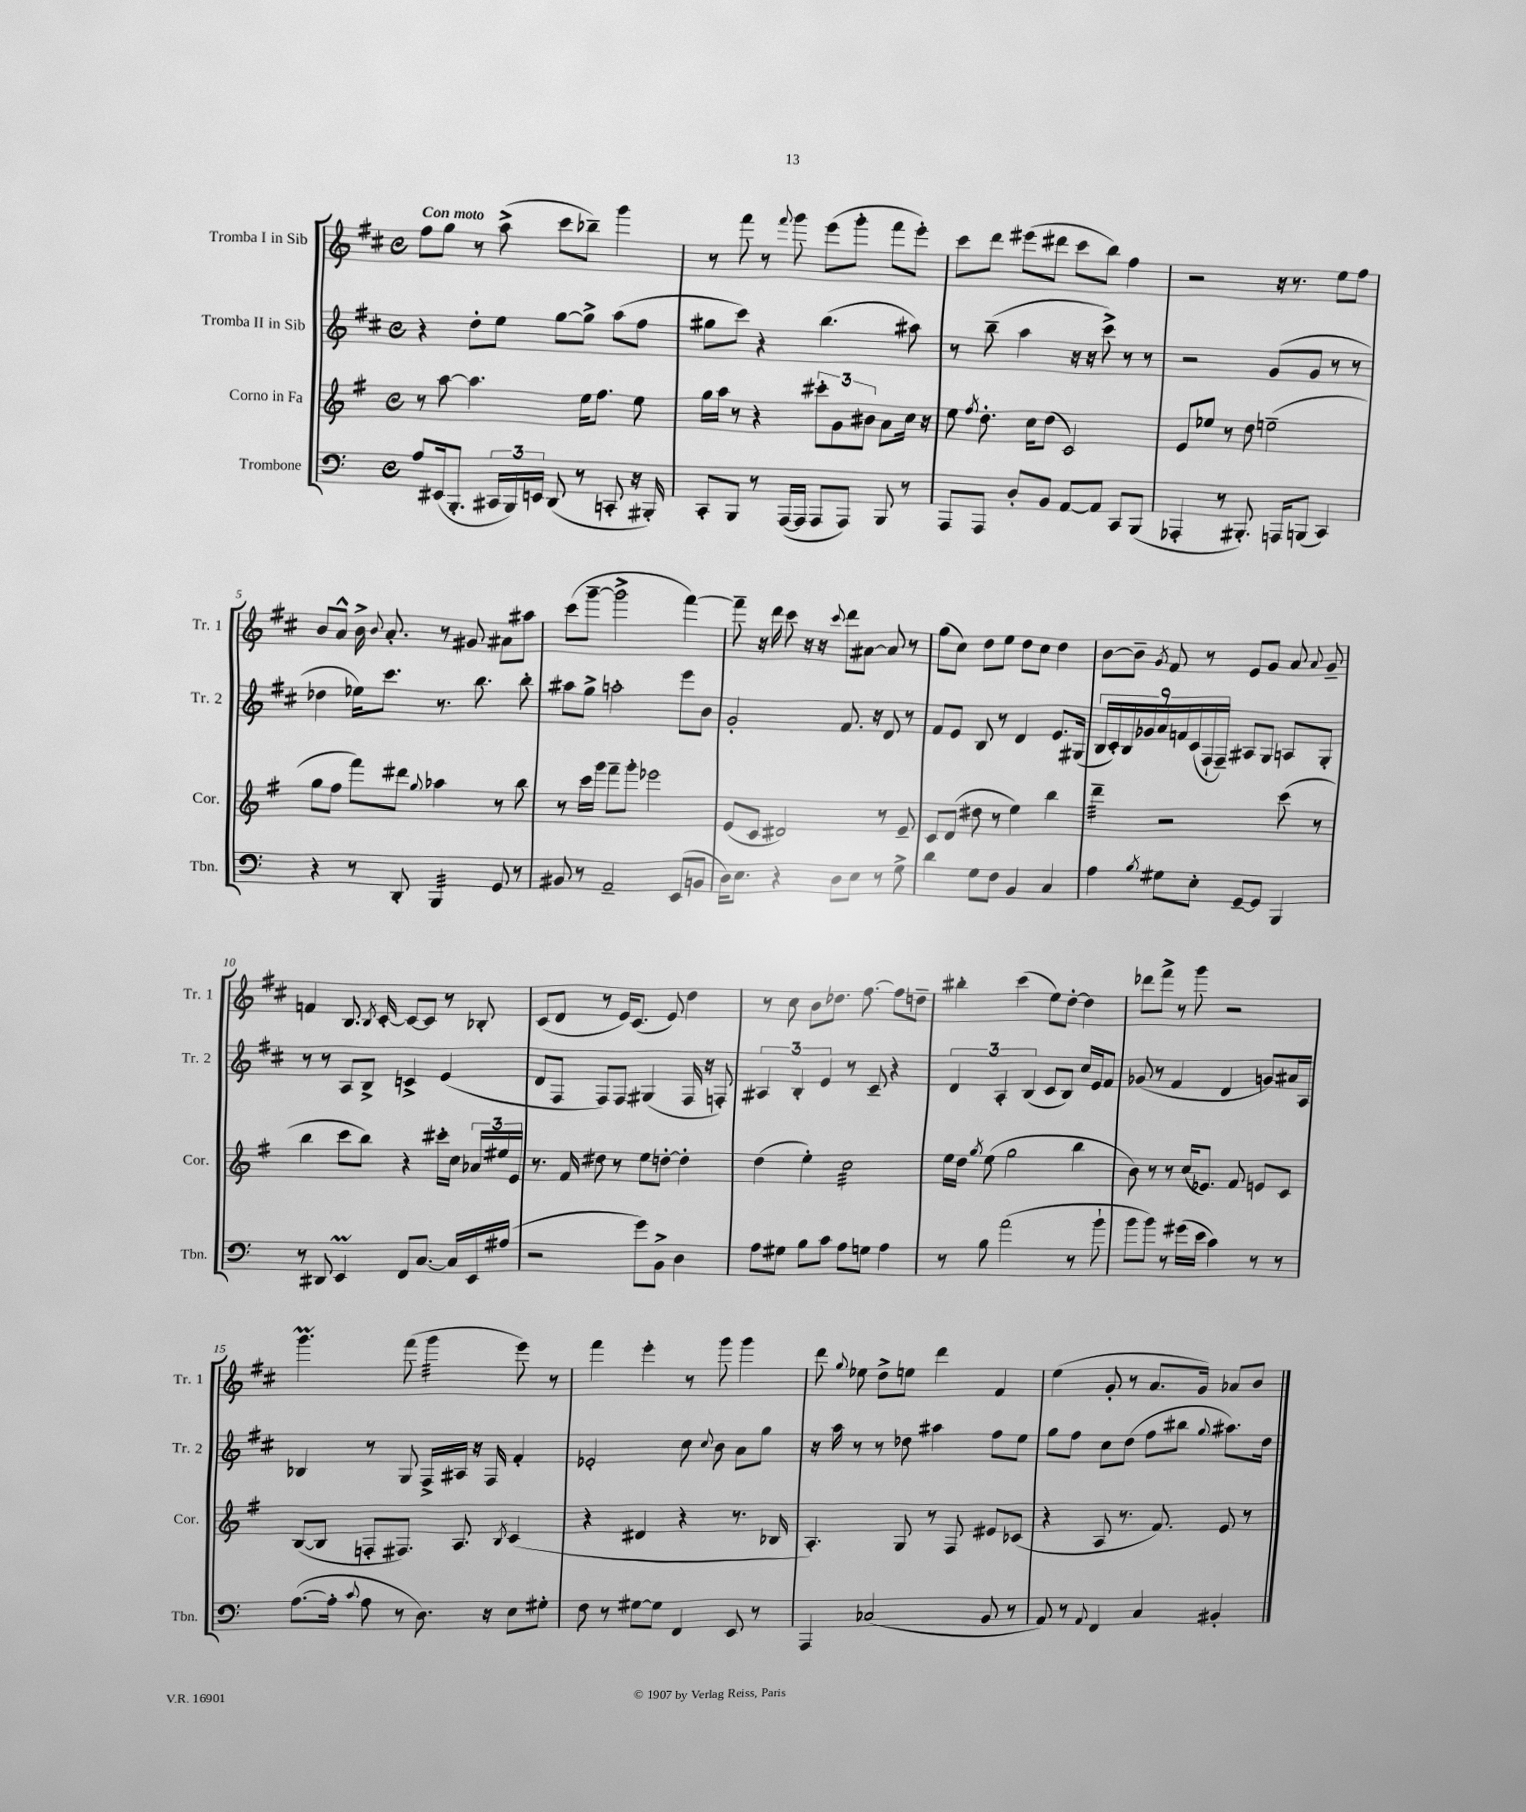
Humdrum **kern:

**kern	**kern	**kern	**kern
*staff4	*staff3	*staff2	*staff1
*clefF4	*clefG2	*clefG2	*clefG2
*k[]	*k[f#]	*k[f#c#]	*k[f#c#]
*M4/4	*M4/4	*M4/4	*M4/4
*met(c)	*met(c)	*met(c)	*met(c)
8A	8r	4r	8ff#
(16EE#	[8aa	.	8gg
8.BBB'	.	.	.
.	4.aa]	8dd'	8r
24CC#	.	8ee	(8aa^
24BBB)	.	.	.
24EE	.	.	.
(8DD	.	[8gg	8ccc#
8r	16ee	8gg^]	8bb-~)
.	8.ff#	.	.
8CC'	.	(8aa	4ggg
16r	8ee	8ff#	.
16BBB#')	.	.	.
=	=	=	=
8CC'	16gg	8gg#	8r
.	16aa	.	.
8BBB	8r	8ccc#)	8fff#
8r	4r	4r	8r
.	.	.	8qqfff#
([16AAA	.	.	8ggg
16AAA]	.	.	.
8AAA	12ccc#'	(4.bb	(8eee
.	12g	.	.
8AAA)	.	.	8ggg'
.	12b#	.	.
8BBB	8a	.	8fff#
8r	16cc	8aa#)	8eee')
.	16r	.	.
=	=	=	=
8AAA	8ee	8r	8ccc#
.	8qff#	.	.
8AAA	8.dd'	(8bb~	8ddd
8D'	.	4aa	(8eee#
.	16cc	.	.
8BB	(8dd	.	8ddd#
[8AA	2c)	16r	8ccc#
.	.	16r	.
8AA]	.	8ccc#^)	8bb)
8CC	.	8r	4ff#
(8BBB	.	8r	.
=	=	=	=
4AAA-'	8e	2r	2r
.	8ee-	.	.
8r	8r	.	.
8.BBB#')	8dd	.	.
.	(2ee~	(8g	16r
16AAA	.	.	8.r
(8BBB	.	8g	.
4CC)	.	8r	8ee
.	.	8r	8ff#
=	=	=	=
4r	8gg	4dd-	8b
.	8ff#	.	8a^^
8r	8fff#)	16ee-)	16b^
.	.	.	8qqb
.	.	8.ccc#	8.a'
8DD'	8ddd#	.	.
.	8qqgg	.	.
4BBB	4aa-	8.r	8r
.	.	.	8g#
.	.	8.bb	.
8GG	8r	.	8a#
8r	8bb	8bb'	8aa#
=	=	=	=
8BB#	8r	8aa#	(8ccc#
8r	16ccc	8gg^	[8ggg~
.	16ggg	.	.
2AA~	8fff#~	2aa'	2ggg^]
.	8ggg'	.	.
.	2eee-	.	.
(8EE	.	8eee	[4fff#)
8BB	.	8b	.
=	=	=	=
16D)	(8e	2g'	8fff#~]
8.E	.	.	.
.	8c	.	16r
.	.	.	16ddd
4r	2d#)	.	8ccc#
.	.	.	16r
.	.	.	16r
.	.	.	8qqccc#
8D	.	8.f#	8ddd
8E	.	.	[8a#
.	.	16r	.
8r	8r	8d	8a#]
8G^	8e~	8r	8r
=	=	=	=
4d	8c	8f#	(8gg
.	(8d	8e	8cc#)
8G	8dd#	8B	8dd
8F	8r	8r	8ee
4BB	4ee)	4d	8dd
.	.	.	8cc#
4C	4bb	8.e	4dd
.	.	(16G#	.
=	=	=	=
4A	4ddd~	18B	[8b
.	.	18c#')	.
.	.	18B	.
.	.	.	8b~]
.	.	18g-	.
.	.	18a	.
8qB	.	.	8qg
8G#	2r	.	8f#
.	.	18f	.
.	.	(18c#	.
8E'	.	.	8r
.	.	18F#`	.
.	.	18F#~)	.
[8GG~	.	8A#	8e
8GG]	.	8G	8g
4BBB	(8ccc	8A	8a
.	.	.	8qqa
.	8r	8G'	8g~
=	=	=	=
8r	4bb	8r	4f
8DD#	.	8r	.
4EE	8ccc	8A	8.B
.	8bb)	8B^	.
.	.	.	8qB
.	.	.	[16c#'
8FF	4r	4c^	8c#_
[8.C	.	.	8c#]
.	16ccc#'	(4e	8r
16C]	16cc	.	.
16EE	24a-	.	8B-'
.	24ee#	.	.
(16A#	.	.	.
.	24e	.	.
=	=	=	=
2r	8.r	8d	(8c#
.	.	8F#	8d
.	16f#	.	.
.	8dd#	8F#)	8r
.	8r	8F#	16e)
.	.	.	(8.c#
8g)	8ee	(4G#	.
8BB^	[8dd'	.	8e)
4D	4dd']	16F#	4dd
.	.	16r	.
.	.	8F')	.
=	=	=	=
8A	(4dd	6A#	8r
8G#	.	.	8cc#
.	.	6B'	.
8B	4ee')	.	8b
.	.	6e	.
8c	.	.	8.dd-
8A	2cc	8r	.
.	.	.	[8.ff#
8G	.	8c#~	.
4A	.	4r	8ff#]
.	.	.	8dd~
=	=	=	=
8r	16ee	6d	4bb#'
.	16dd	.	.
.	8qgg	.	.
8B	(8ee	.	.
.	.	6A'	.
(2a	2gg	.	(4ccc#
.	.	(6B	.
.	.	8c#	8ee)
.	.	8B)	[8dd'
8r	4bb	16cc#	4dd]
.	.	16e	.
8b`	.	8f#	.
=	=	=	=
8b	8b)	(8g-	8ddd-
8b)	8r	8r	8fff#^
8r	8r	4f#	8r
(16g#	(16cc	.	8ggg
16e	8.e-)	.	.
4c)	.	4d	2r
.	8f#	.	.
8r	8e	8g)	.
8r	8c	16a#	.
.	.	16A	.
=	=	=	=
([8.A	([8B	4B-	4.ggg
.	8B]	.	.
16A']	.	.	.
8qqc	.	.	.
8A	8F'	8r	.
8r	8.F#)	8G	(8fff#
8.D)	.	16F#^	4ggg
.	8.A	16A#	.
.	.	16r	.
16r	.	16F#	.
.	8qB	.	.
8E	(4c	4f#'	8eee)
8G#'	.	.	8r
=	=	=	=
8F	4r	2e-'	4fff#
8r	.	.	.
[8G#	4d#	.	4eee'
8G#]	.	.	.
4FF	4r	8cc#	8r
.	.	8qqcc#	.
.	.	8b	8ggg
8EE	8.r	8a	4ggg
8r	.	8gg	.
.	16B-	.	.
=	=	=	=
4AAA	4.A')	16r	8ddd
.	.	16aa	.
.	.	.	8qqgg
.	.	8r	8ee-
(2C-	.	8r	8dd^
.	8G	8dd-	8ee
.	8r	4aa#	4ddd
.	8F#	.	.
8BB	8e#	8ff#	4f#
8r	(8c-	8ee	.
=	=	=	=
8AA)	4r	8gg	(4ee
8r	.	8ff#	.
8qqAA	.	.	.
4FF	8A	8cc#	8g'
.	8.r	(8dd	8r
4C	.	8ff#	8.a
.	8.f#)	.	.
.	.	8bb#	.
.	.	.	16g)
.	.	8qqgg	.
4BB#'	8e	8.aa#)	8a-
.	8r	.	8b
.	.	16dd	.
==	==	==	==
*-	*-	*-	*-
